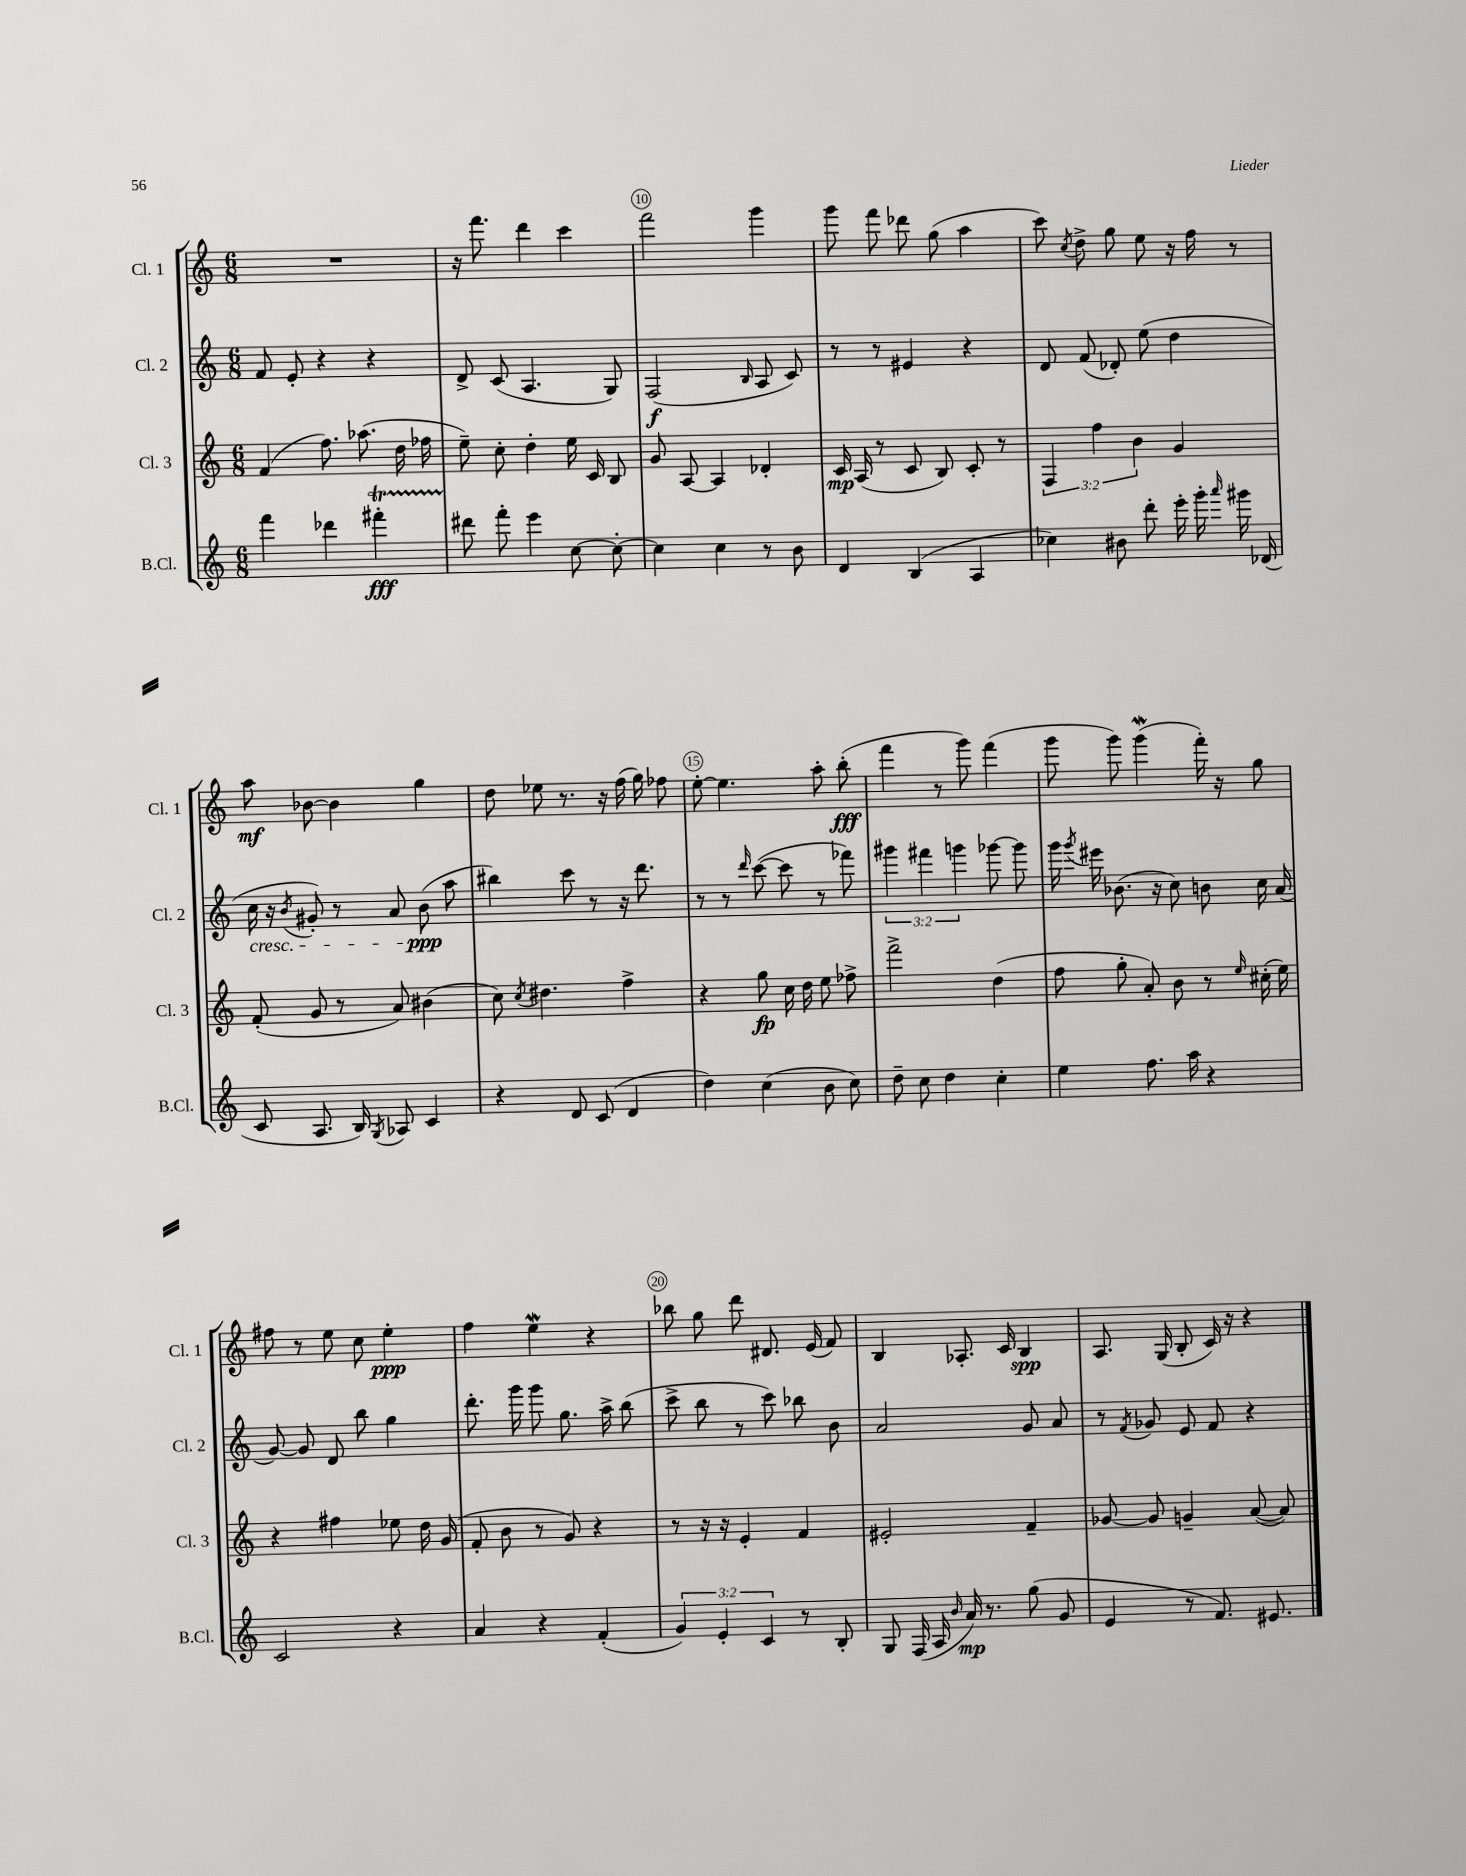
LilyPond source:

<<
\new StaffGroup <<
\new Staff = "s0" \with { instrumentName = "Cl. 1" shortInstrumentName = "Cl. 1" } {
    \clef treble \key c \major \numericTimeSignature \time 6/8
    \autoBeamOff R2. |
    r16 f'''8. d'''4 c'''4 |
    f'''2 g'''4 |
    g'''8 f'''8 des'''8 g''8( a''4 |
    c'''8) \acciaccatura { c''8 } d''8-> g''8 e''8 r16 f''16 r8 |
    a''8\mf bes'8~ bes'4 g''4 |
    d''8 ees''8 r8. r16 f''16( g''16) fes''8 |
    e''8~-. e''4. a''8-. b''8-.\fff( |
    f'''4 r8 g'''8) f'''4( |
    g'''8 g'''8) g'''4\mordent( f'''16-.) r16 g''8 |
    fis''8 r8 e''8 c''8 e''4-.\ppp |
    f''4 e''4\mordent r4 |
    bes''8 g''8 d'''8 dis'8. e'16( f'8) |
    b4 aes8.-. c'16 b4\spp |
    a8. g16( b8-. c'16) r16 r4 \bar "|." |
}
\new Staff = "s1" \with { instrumentName = "Cl. 2" shortInstrumentName = "Cl. 2" } {
    \clef treble \key c \major \numericTimeSignature \time 6/8 \override Staff.TupletNumber.text = #tuplet-number::calc-fraction-text
    \autoBeamOff f'8 e'8-. r4 r4 |
    d'8-> c'8( a4. g8) |
    f2\f( \grace { b16 } a8 c'8) |
    r8 r8 eis'4 r4 |
    d'8 f'8( des'8-.) e''8( d''4 |
    c''16\cresc r16 \acciaccatura { b'8 } gis'8-.) r8 a'8 b'8\ppp\!( a''8 |
    bis''4) c'''8 r8 r16 d'''8. |
    r8 r8 \grace { d'''16 } c'''8~( c'''8 r8 fes'''8) |
    \tuplet 3/2 { gis'''4 fis'''4 g'''4 } ges'''8~ ges'''8 |
    g'''16 \acciaccatura { g'''8 } eis'''16 bes'8.( r16 c''8) b'8 c''16 a'16( |
    g'8~) g'8 d'8 b''8 g''4 |
    d'''8.-. g'''16 g'''8 g''8. a''16-> b''8( |
    c'''8-> b''8 r8 c'''8) bes''8 b'8 |
    a'2 g'8 a'8 |
    r8 \acciaccatura { f'8 } ges'8 e'8 f'8 r4 \bar "|." |
}
\new Staff = "s2" \with { instrumentName = "Cl. 3" shortInstrumentName = "Cl. 3" } {
    \clef treble \key c \major \numericTimeSignature \time 6/8 \override Staff.TupletNumber.text = #tuplet-number::calc-fraction-text
    \autoBeamOff f'4( f''8.) aes''8.( d''16 fes''16 |
    e''8--) c''8-. d''4-. e''16 c'16 b8 |
    g'8 a8~ a4 des'4-. |
    c'16\mp a16( r8 c'8 b8) c'8-. r8 |
    \tuplet 3/2 { f4 f''4 b'4 } g'4 |
    f'8-.( g'8 r8 a'8) bis'4( |
    c''8) \acciaccatura { c''8 } dis''4. f''4-> |
    r4 g''8\fp c''16 d''16 e''8 fes''8-> |
    f'''2-> d''4( |
    f''8 g''8-. a'8-.) b'8 r8 \grace { e''16 } cis''16-.( e''16) |
    r4 fis''4 ees''8 d''16 g'16( |
    f'8-. b'8 r8 g'8) r4 |
    r8 r16 r16 e'4-. f'4 |
    eis'2-. f'4-- |
    ges'8~ ges'8 g'4-- a'8~( a'8) \bar "|." |
}
\new Staff = "s3" \with { instrumentName = "B.Cl." shortInstrumentName = "B.Cl." } {
    \clef treble \key c \major \numericTimeSignature \time 6/8 \override Staff.TupletNumber.text = #tuplet-number::calc-fraction-text
    \autoBeamOff f'''4 des'''4 fis'''4-.\startTrillSpan\fff |
    dis'''8\stopTrillSpan f'''8-. e'''4 c''8~ c''8~-. |
    c''4 c''4 r8 b'8 |
    d'4 b4( a4 |
    ces''4) bis'8 d'''8-. e'''16-. g'''16-. \grace { a'''16 } gis'''16 des'16( |
    c'8 a8. b16) \acciaccatura { g8 } aes8 c'4 |
    r4 d'8 c'8( d'4 |
    d''4) c''4( b'8 c''8) |
    d''8-- c''8 d''4 c''4-. |
    e''4 f''8. a''16 r4 |
    c'2 r4 |
    a'4 r4 f'4-.( |
    \tuplet 3/2 { g'4) e'4-. c'4 } r8 b8-. |
    g8 f16( a16 \grace { b'16 } a'16\mp) r8. g''8( g'8 |
    e'4 r8 f'8.) eis'8. \bar "|." |
}
>>
>>
\layout { \context { \Score currentBarNumber = #8 \override BarNumber.break-visibility = ##(#f #t #t) barNumberVisibility = #(every-nth-bar-number-visible 5) \override BarNumber.stencil = #(make-stencil-circler 0.1 0.3 ly:text-interface::print) } }
